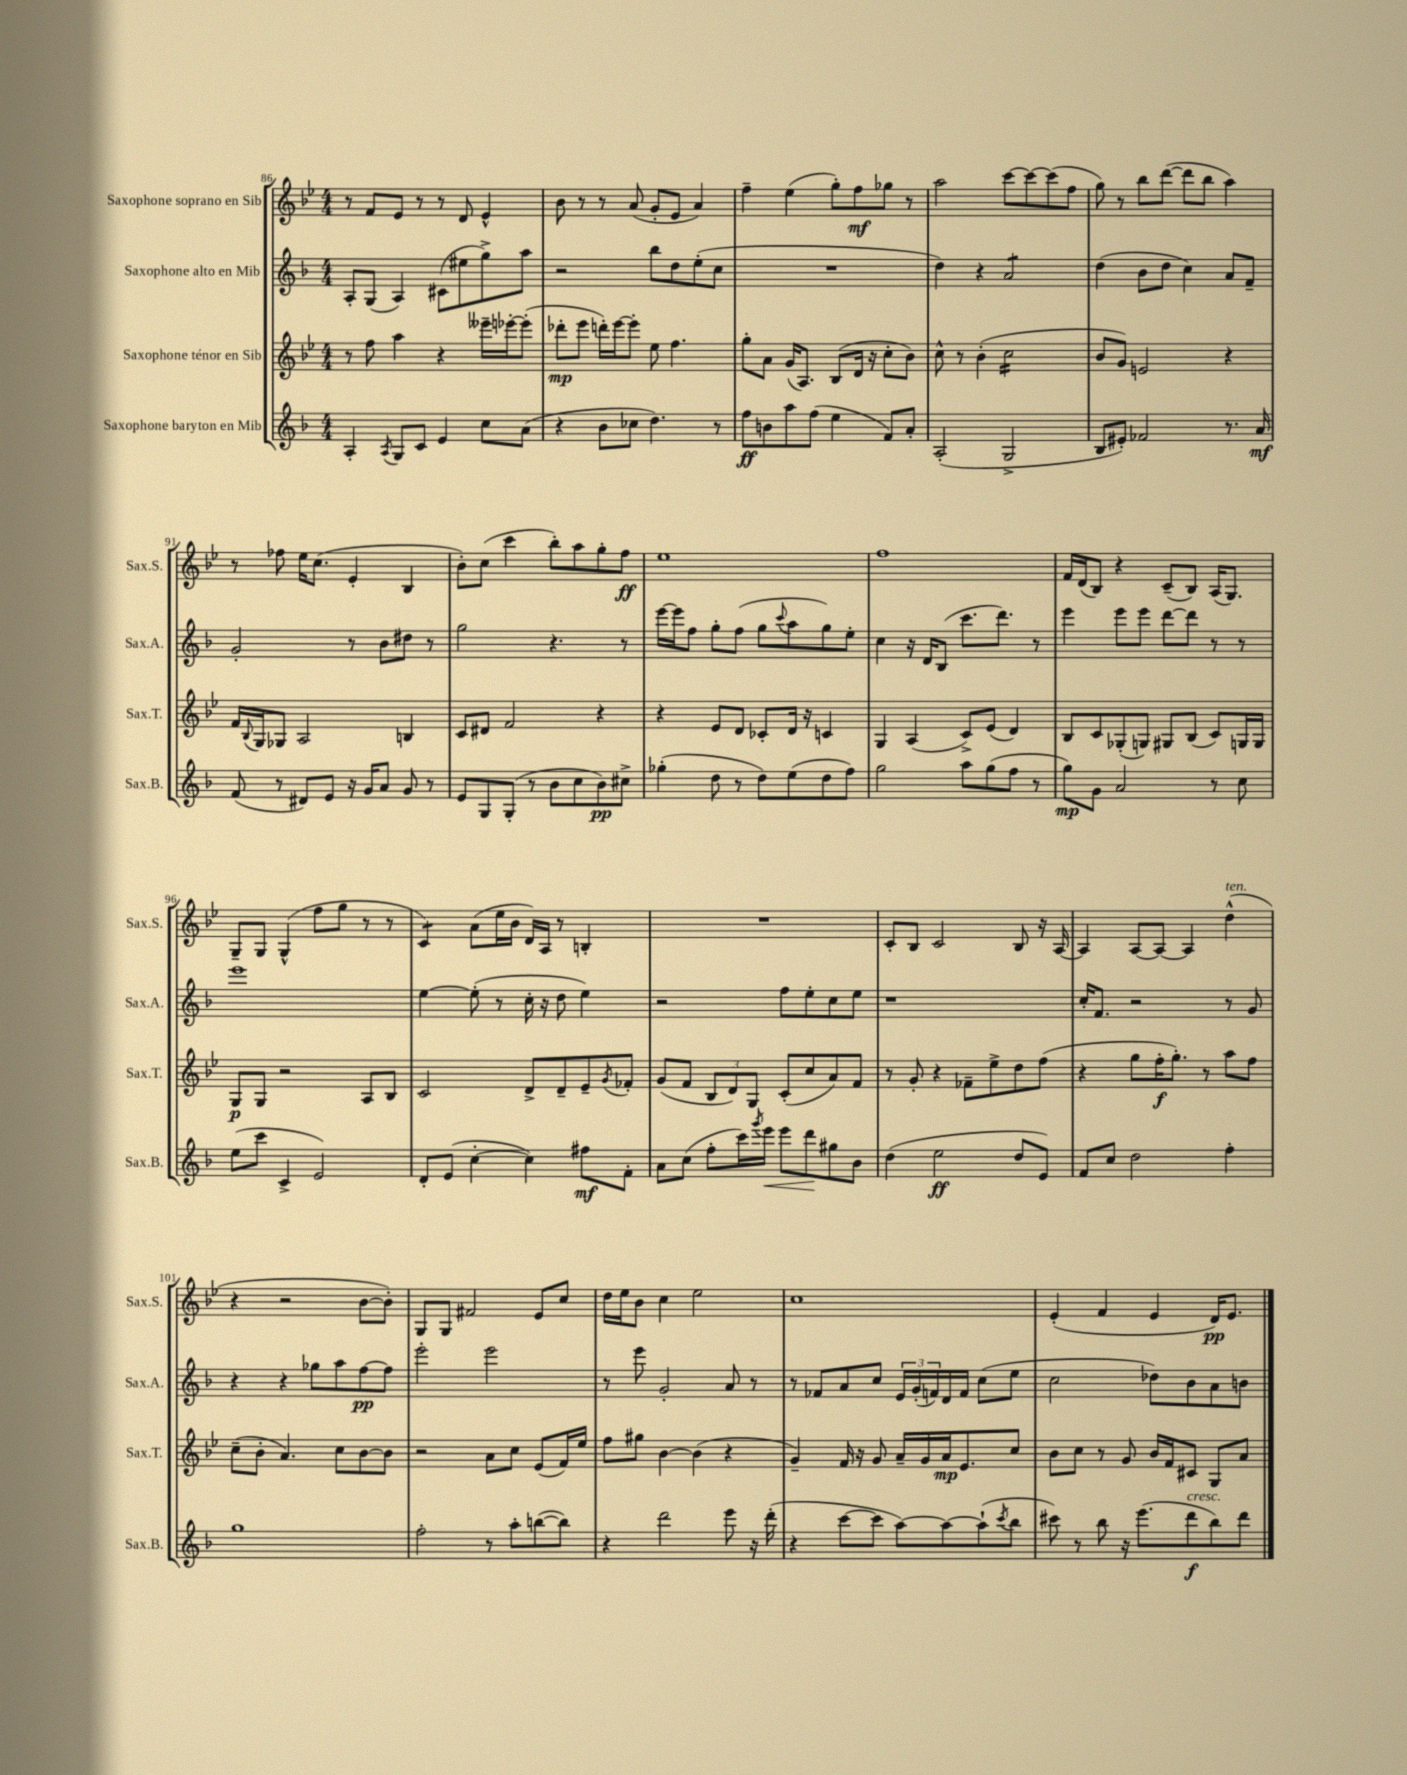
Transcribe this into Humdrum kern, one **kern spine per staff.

**kern	**kern	**kern	**kern
*staff4	*staff3	*staff2	*staff1
*clefG2	*clefG2	*clefG2	*clefG2
*k[b-]	*k[b-e-]	*k[b-]	*k[b-e-]
*M4/4	*M4/4	*M4/4	*M4/4
4A'/	8r	8A'/L	8r
.	8ff\	(8G/J	8f/L
8qA/	.	.	.
8G/L	4aa\	4A/)	8e-/J
8c/J	.	.	8r
4e/	4r	(8c#\L	8r
.	.	8ee#\	8d/
8cc\L	16eee--~\LL	8gg^\)	4e-^^/
.	[16eee-'\J	.	.
(8a\J	(8eee-'\]J	8aa\J	.
=	=	=	=
4r	8ddd-'\L	2r	8b-\
.	8eee-\J	.	8r
8b-\L	16ddd'\LL)	.	8r
.	[16eee-\J	.	.
8cc-\J	8eee-'\]J	.	(8a/
4.dd\)	8ee-\	8bb-\L	8g'/L
.	4.ff\	8dd\	8e-/J
.	.	(8ee'\	4a/)
8r	.	8cc\J	.
=	=	=	=
8ff\L	8gg'\L	1r	4ff~\
8b\	8a\J	.	.
8aa\	(16g/LK	.	(4ee-\
.	8.A/J)	.	.
(8ff\J	.	.	.
4ee\	(8B-/L	.	8gg'\L)
.	16d/Jk	.	8ff\
.	16r	.	.
8f/L)	8cc'\L	.	8gg-\J
8a'/J	8b-\J)	.	8r
=	=	=	=
(2A'/	8cc^^\	4dd\)	2aa\
.	8r	.	.
.	(4b-'\	4r	.
2G^/	2cc\	2a/	[8ccc\L
.	.	.	8ccc\_
.	.	.	(8ccc\]
.	.	.	8ff\J
=	=	=	=
8B-/L	8b-/L	(4dd\	8gg\)
8e#'/J)	8g/J)	.	8r
2f-/	2e/	8b-\L	8bb-\L
.	.	8dd\J	([8ddd\J
.	.	4cc\)	8ddd\]L
.	.	.	8bb-\J
8.r	4r	8a/L	4aa\)
.	.	8f~/J	.
16a/	.	.	.
=	=	=	=
(8f/	16f/LL	2g'/	8r
.	8qqB-/	.	.
.	16G/J	.	.
8r	8G-/J	.	8ff-\
8d#/L)	2A/	.	16ee-\LK
.	.	.	(8.cc\J
8e/J	.	.	.
16r	.	8r	4e-'/
16g/LK	.	.	.
8a/J	.	8b-\L	.
8g/	4B/	8dd#\J	4B-/
8r	.	8r	.
=	=	=	=
8e/L	8c/L	2gg\	8b-'\L)
8G/	8d#/J	.	(8cc\J
(8G'/J	2f/	.	4ccc\
8r	.	.	.
8b-\L	.	4.r	8bb-'\L)
8cc\	.	.	8aa\
8b-\)	4r	.	8gg'\
8cc#^\J	.	8r	8ff\J
=	=	=	=
(4gg-'\	4r	[16eee\LL	1ee-
.	.	16eee\]J	.
.	.	8ff\J	.
8dd\	8e-/L	8gg'\L	.
8r	8d/J	(8ff\J	.
8dd\L)	8c-'/L	8gg\L	.
.	.	8qqccc/	.
(8ee\	16d/Jk	8aa\	.
.	16r	.	.
8dd\	4c/	8gg\)	.
8ff\J)	.	8ee'\J	.
=	=	=	=
2gg\	4G/	4cc\	1ff
.	(4A/	16r	.
.	.	16d/LK	.
.	.	(8B-/J	.
8aa\L	8c^/L)	8.ccc\L	.
(8gg\	(8e-/J	.	.
.	.	8.ddd\J)	.
8ff\J	4d/)	.	.
8r	.	8r	.
=	=	=	=
8gg\L)	8B-/L	4eee\	16f/LL
.	.	.	(16d/J
8g\J	8c/	.	8B-/J)
2a/	(8G-'/	8eee\L	4r
.	8G/J)	8eee\J	.
.	8G#/L	[8ddd\L	(8c~/L
.	(8B-/J	8ddd\]J	8B-/J)
8r	8c/L)	8r	(16A/LK
.	.	.	8.G/J)
8cc\	16G/L	8r	.
.	16G/JJ	.	.
=	=	=	=
(8ee\L	8G/L	1eee	8G~/L
8ccc\J	8G/J	.	8G/J
4c^/	2r	.	(4G^^/
2e/)	.	.	8ff\L
.	.	.	8gg\J
.	8A/L	.	8r
.	8B-/J	.	8r
=	=	=	=
8d'/L	2c/	[4ee\	4c/)
(8e/J	.	.	.
[4cc'\	.	(8ee'\]	(8a\L
.	.	8r	16ee-\L
.	.	.	16b-\JJ
4cc\])	8d^/L	16cc'\	16d/LL)
.	.	16r	16A/JJ
.	8d~/	8dd\	8r
8ff#\L	8e-~/	4ee\)	4B'/
.	8qg/	.	.
8f'\J	8f-'/J	.	.
=	=	=	=
8a\L	(8g/L	2r	1r
(8cc\J	8f/J	.	.
8ff'\L	12B-/L	.	.
.	12d/)	.	.
16ccc\L)	.	.	.
.	12G/J	.	.
8qggg/	.	.	.
16eee\JJ	.	.	.
8eee\L	(8c'/L	8ff\L	.
8ddd\	8cc/	8ee'\	.
8gg#\	8a/)	8cc\	.
8b-\J	8f/J	8ee\J	.
=	=	=	=
(4dd\	8r	1r	8c'/L
.	8g'/	.	8B-/J
2ee\	4r	.	2c/
.	8f-~\L	.	.
.	8ee-^\	.	.
8dd/L	8dd\	.	8B-/
8e/J)	(8ff\J	.	16r
.	.	.	[16A/
=	=	=	=
8f/L	4r	16cc'/LK	4A/]
.	.	8.f/J	.
8cc/J	.	.	.
2dd\	8gg\L	2r	[8A/L
.	16ff'\K	.	8A/_J
.	8.gg'\J)	.	.
.	.	.	4A/]
.	8r	.	.
4ff'\	8aa\L	8r	(4dd^^\
.	8ff\J	8g/	.
=	=	=	=
1gg	(8cc~\L	4r	4r
.	8b-'\J	.	.
.	4.a/)	4r	2r
.	.	8gg-\L	.
.	8cc\L	8aa\	.
.	[8b-\	[8ff\	[8b-\L
.	8b-\]J	8ff\]J	8b-'\]J)
=	=	=	=
2ff'\	2r	2eee'\	8G/L
.	.	.	8G/J
.	.	.	2f#/
8r	8a\L	2eee\	.
8aa'\L	8cc\J	.	.
([8bb\	(8e-/L	.	8e-/L
8bb\]J)	16f/L)	.	8cc/J
.	16ee-/JJ	.	.
=	=	=	=
4r	8ff\L	8r	16dd\LL
.	.	.	16ee-\J
.	8gg#\J	8eee\	8b-\J
2ddd\	[4b-\	2g'/	4cc\
.	(4b-\]	.	2ee-\
8eee\	4r	8a/	.
16r	.	8r	.
(16ddd'\	.	.	.
=	=	=	=
4r	4g~/)	8r	1cc
.	.	8f-/L	.
[8ccc\L	16f/	8a/	.
.	16r	.	.
8ccc\]J	8g/	8cc/J	.
[8aa\L)	16a~/LL	24e/LL	.
.	.	(24g'/	.
.	16g/	.	.
.	.	24f/)	.
8aa\_	16a/J	16d/	.
.	8.e-/	16f/JJ	.
(8aa`\]	.	(8cc\L	.
8qccc/	.	.	.
8bb-\J	8cc/J	8ee\J	.
=	=	=	=
8ccc#\)	8b-\L	2cc\	(4e-'/
8r	8cc\J	.	.
8bb-\	8r	.	4f/
16r	8g/	.	.
(8.eee\L	.	.	.
.	16b-/LL	8dd-\L)	4e-/
.	16f/J	.	.
8ddd\	8c#/J	8b-\	.
8bb-\)	8G/L	8a\	16d/LK)
.	.	.	8.e-/J
8ddd\J	8a/J	8b\J	.
==	==	==	==
*-	*-	*-	*-
